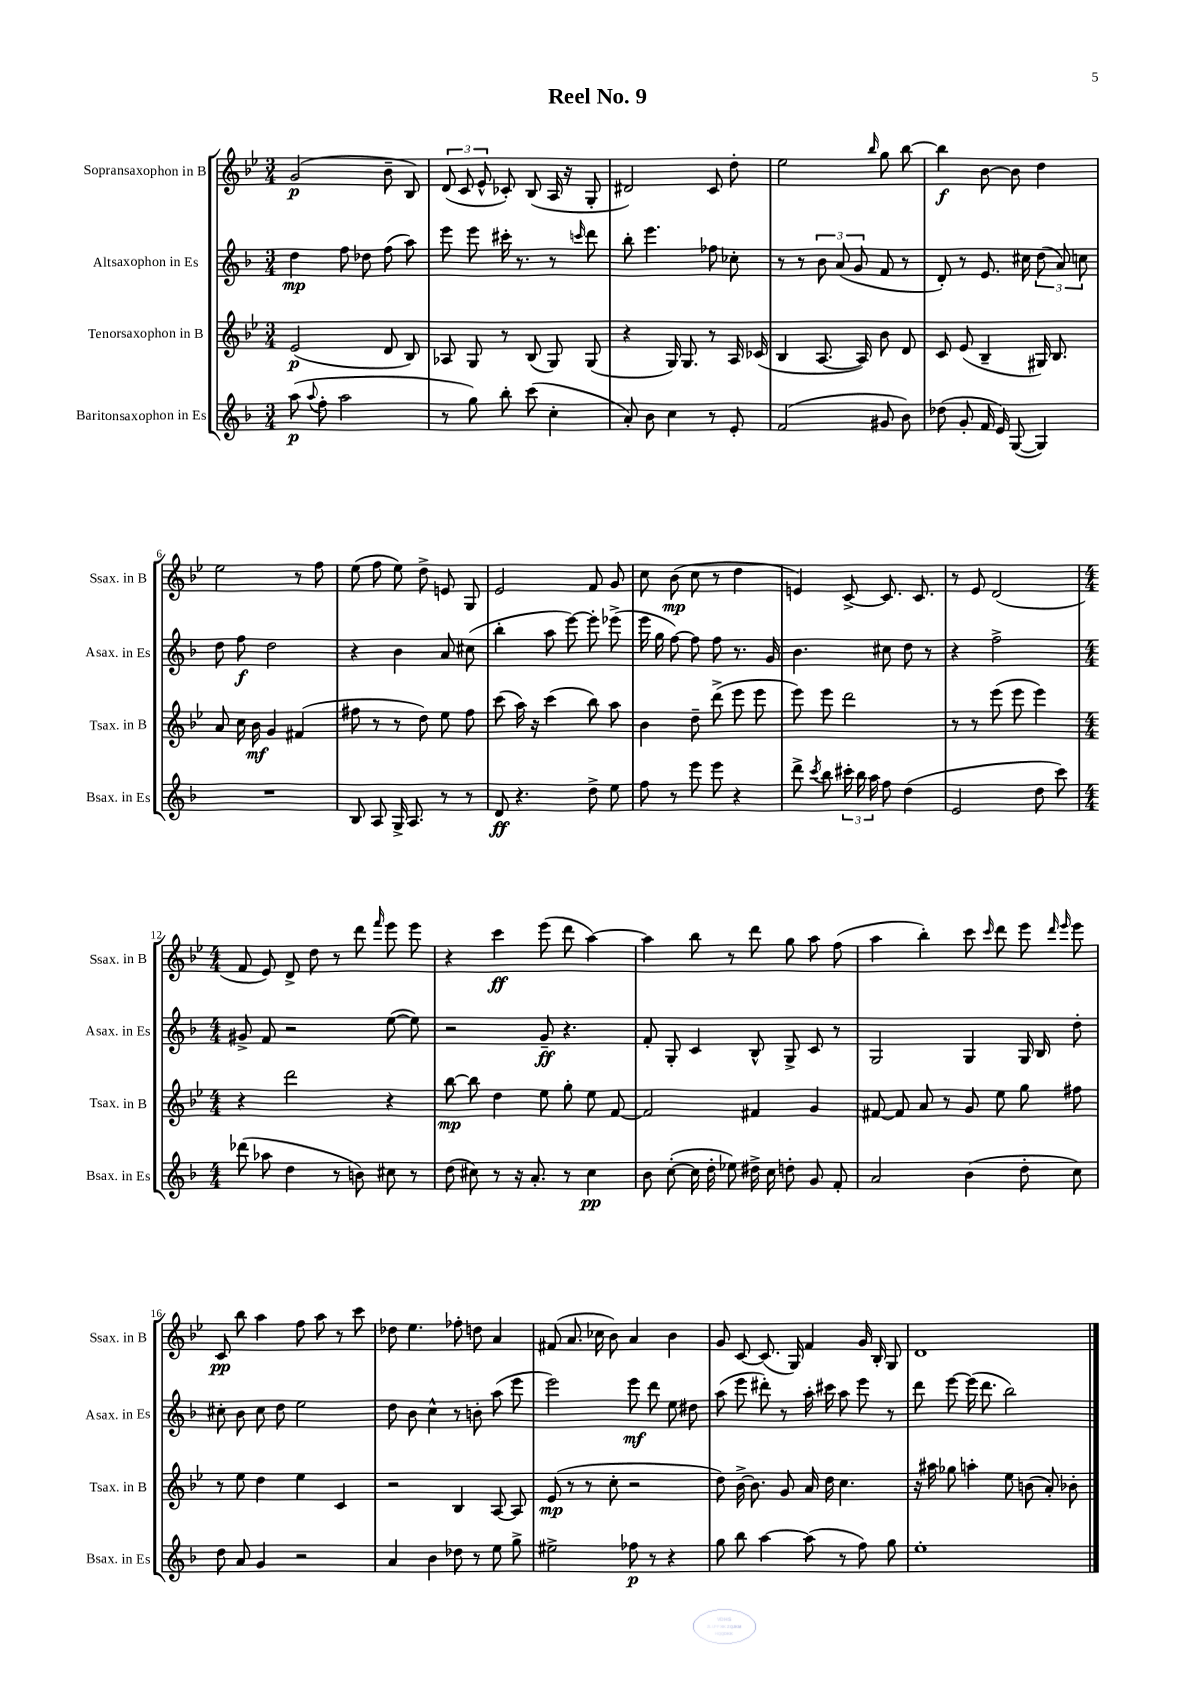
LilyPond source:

\header { title = "Reel No. 9" }
<<
\new StaffGroup <<
\new Staff = "s0" \with { instrumentName = "Sopransaxophon in B" shortInstrumentName = "Ssax. in B" } {
    \clef treble \key bes \major \numericTimeSignature \time 3/4
    \autoBeamOff g'2\p( bes'8-- bes8) |
    \tuplet 3/2 { d'8( c'8 ees'8-^ } ces'8-.) bes8( a16 r16 g8-. |
    dis'2) c'8 d''8-. |
    ees''2 \grace { bes''16 } g''8 bes''8~ |
    bes''4\f bes'8~ bes'8 d''4 |
    ees''2 r8 f''8 |
    ees''8( f''8 ees''8) d''8-> e'8 g8 |
    ees'2 f'8 g'8 |
    c''8 bes'8\mp( c''8 r8 d''4 |
    e'4) c'8~-> c'8. c'8. |
    r8 ees'8 d'2( |
    \numericTimeSignature \time 4/4 f'8 ees'8) d'8-> d''8 r8 d'''8 \grace { f'''16 } ees'''8 ees'''8 |
    r4 c'''4\ff ees'''8( d'''8 a''4~) |
    a''4 bes''8 r8 d'''8 g''8 a''8 f''8( |
    a''4 bes''4-.) c'''8 \grace { c'''16 } d'''8 ees'''8 \grace { d'''16 ees'''16 } ees'''8 |
    c'8\pp bes''8 a''4 f''8 a''8 r8 c'''8 |
    des''8 ees''4. fes''8-. d''8 a'4 |
    fis'8( a'8. ces''16 bes'8) a'4 bes'4 |
    g'8 c'8~ c'8.( g16) f'4 g'16 bes16-. g8 |
    d'1 \bar "|." |
}
\new Staff = "s1" \with { instrumentName = "Altsaxophon in Es" shortInstrumentName = "Asax. in Es" } {
    \clef treble \key f \major \numericTimeSignature \time 3/4
    \autoBeamOff d''4\mp f''8 des''8 f''8( a''8) |
    e'''8 e'''8 cis'''16-. r8. r8 \grace { c'''16 } d'''8 |
    bes''8-. e'''4. fes''8 ces''8-. |
    r8 r8 \tuplet 3/2 { bes'8 a'8( g'8 } f'8 r8 |
    d'8-.) r8 e'8. cis''16 \tuplet 3/2 { d''8( a'8) c''8 } |
    d''8 f''8\f d''2 |
    r4 bes'4 a'8 cis''8( |
    bes''4-. a''8 e'''8~) e'''8-. ees'''8->( |
    e'''16 g''16 f''8~) f''8 f''8 r8. g'16 |
    bes'4. cis''8 d''8 r8 |
    r4 f''2-> |
    \numericTimeSignature \time 4/4 gis'8-> f'8 r2 e''8~( e''8) |
    r2 g'8--\ff r4. |
    f'8-. g8-. c'4 bes8-^ g8-> c'8 r8 |
    g2 g4 g16 bes16 d''8-. |
    cis''8-. bes'8 cis''8 d''8 e''2 |
    d''8 bes'8 c''4-^ r8 b'8-. a''8( e'''8 |
    e'''2) e'''8\mf d'''8 e''8 dis''8 |
    a''8( e'''8 dis'''8-.) r8 a''16-. cis'''16 a''8 e'''8 r8 |
    d'''8 e'''8~ e'''16( d'''8. bes''2) \bar "|." |
}
\new Staff = "s2" \with { instrumentName = "Tenorsaxophon in B" shortInstrumentName = "Tsax. in B" } {
    \clef treble \key bes \major \numericTimeSignature \time 3/4
    \autoBeamOff ees'2\p( d'8 bes8) |
    aes8 g8 r8 bes8( g8) g8( |
    r4 g16) g8. r8 a16 ces'16( |
    bes4 a8.~ a16) bes'8 d'8 |
    c'8 ees'8( bes4-- gis16) bes8. |
    a'8 c''16 bes'16\mf g'4 fis'4( |
    fis''8 r8 r8 d''8) ees''8 fis''8 |
    c'''8( a''16) r16 c'''4( bes''8) a''8 |
    bes'4 d''8-- d'''8->( ees'''8 ees'''8 |
    ees'''8) ees'''8 d'''2 |
    r8 r8 ees'''8( ees'''8 ees'''4) |
    \numericTimeSignature \time 4/4 r4 d'''2 r4 |
    bes''8~\mp bes''8 d''4 ees''8 g''8-. ees''8 f'8~ |
    f'2 fis'4 g'4 |
    fis'8~ fis'8 a'8 r8 g'8 ees''8 g''8 fis''8 |
    r8 ees''8 d''4 ees''4 c'4 |
    r2 bes4 a8~ a8 |
    ees'8\mp( r8 r8 c''8-. r2 |
    d''8) bes'16~-> bes'8. g'8 a'16 d''16 c''4. |
    r16 ais''16 ges''8 a''4-. ees''8 b'8( a'8-.) bes'8-. \bar "|." |
}
\new Staff = "s3" \with { instrumentName = "Baritonsaxophon in Es" shortInstrumentName = "Bsax. in Es" } {
    \clef treble \key f \major \numericTimeSignature \time 3/4
    \autoBeamOff a''8\p( \appoggiatura { a''8 } f''8-. a''2 |
    r8 g''8) bes''8-. c'''8( c''4-. |
    a'8-.) bes'8 c''4 r8 e'8-. |
    f'2( gis'8 bes'8) |
    des''8( g'8-. f'16 e'16) g8~( g4) |
    R2. |
    bes8 a8 g16-> a8. r8 r8 |
    d'8\ff r4. d''8-> e''8 |
    f''8 r8 e'''8 e'''8 r4 |
    d'''8-> \acciaccatura { c'''8 } bes''8 \tuplet 3/2 { cis'''16-. bes''16 a''16 } f''8 d''4( |
    e'2 d''8 c'''8) |
    \numericTimeSignature \time 4/4 des'''8( aes''8 d''4 r8 b'8) cis''8 r8 |
    d''8( cis''8) r8 r16 a'8.-. r8 cis''4\pp |
    bes'8 c''8~-.( c''16 d''16-. ees''8) dis''16-> c''16 d''8-. g'8 f'8-. |
    a'2 bes'4( d''8-. c''8) |
    d''8 a'8 g'4 r2 |
    a'4 bes'4 des''8 r8 e''8 g''8-> |
    eis''2-> fes''8\p r8 r4 |
    g''8 bes''8 a''4~ a''8( r8 f''8) g''8 |
    e''1-. \bar "|." |
}
>>
>>
